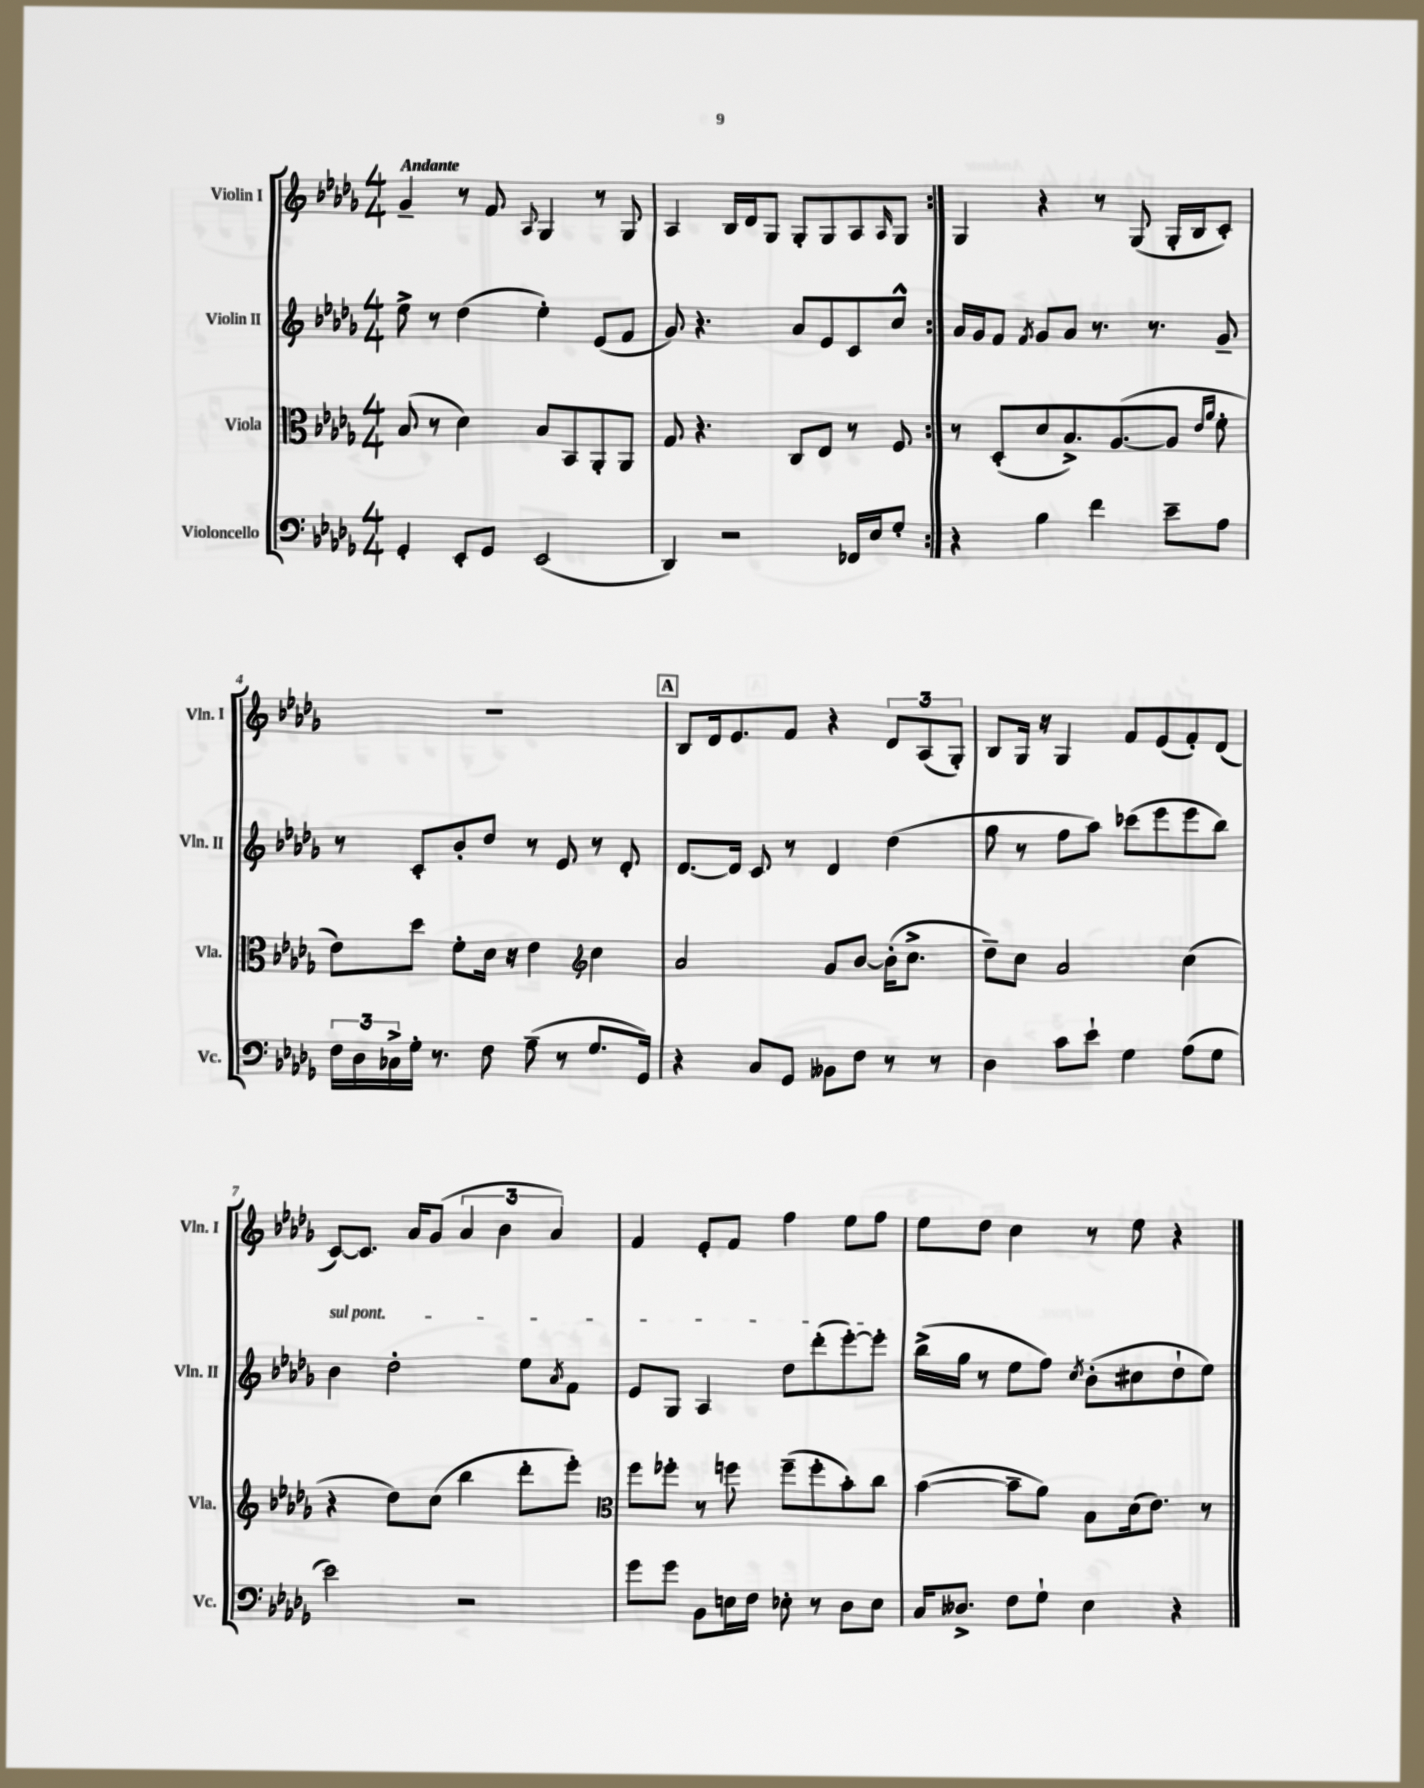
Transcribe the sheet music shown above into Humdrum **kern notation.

**kern	**kern	**kern	**kern
*staff4	*staff3	*staff2	*staff1
*clefF4	*clefC3	*clefG2	*clefG2
*k[b-e-a-d-g-]	*k[b-e-a-d-g-]	*k[b-e-a-d-g-]	*k[b-e-a-d-g-]
*M4/4	*M4/4	*M4/4	*M4/4
4GG-'	(8B-	8ee-^	4g-~
.	8r	8r	.
8EE-'	4d-)	(4dd-	8r
8GG-	.	.	8f
.	.	.	8qqA-
(2EE-	8B-	4ee-')	4G-
.	8BB-	.	.
.	8AA-'	(8e-	8r
.	8AA-	8f	8G-
=	=	=	=
4DD-)	8G-	8g-)	4A-
.	4.r	4.r	.
2r	.	.	16B-
.	.	.	16d-
.	.	.	8G-
.	8C	8a-	8G-'
.	8E-	8e-	8G-
16FF-	8r	8c	8A-
16E-	.	.	.
.	.	.	16qqA-
8G-'	8F	8cc^^	8G-
=:|!	=:|!	=:|!	=:|!
4r	8r	16a-	4G-
.	.	16g-	.
.	(8D-'	8f	.
.	.	8qf	.
4B-	8d-	8g-	4r
.	8.B-^)	8a-	.
4f	.	8.r	8r
.	([8.A-	.	.
.	.	.	(8G-
.	.	8.r	.
8e-~	8A-]	.	16G-'
.	.	.	16B-
.	16qqe-	.	.
.	16qqa-	.	.
8A-	8f'	8g-~	8c')
=	=	=	=
24F	8e-)	8r	1r
24D-	.	.	.
24C-^	.	.	.
16G-'	8dd-	8c'	.
8.r	.	.	.
.	8f'	8b-'	.
8F	16d-	8dd-	.
.	16r	.	.
(8A-~	4e-	8r	.
8r	.	8e-	.
*	*clefG2	*	*
8.G-	4cc	8r	.
.	.	8d-'	.
16GG-)	.	.	.
=	=	=	=
4r	2a-	[8.d-	8B-
.	.	.	16d-
.	.	16d-]	8.e-
8C	.	8c	.
8GG-	.	8r	8f
8BB--	8g-	4d-	4r
8F	[8b-	.	.
8r	(16b-']	(4dd-	12d-
.	8.cc^	.	.
.	.	.	(12A-
8r	.	.	.
.	.	.	12G-')
=	=	=	=
4D-	8dd-~)	8gg-	8B-
.	8cc	8r	16G-
.	.	.	16r
8c	2a-	8ff	4G-
8e-`	.	8aa-)	.
4G-	.	(8ccc-	8f
.	.	8eee-	(8e-
(8A-	(4cc	8eee-	8f')
8G-	.	8bb-)	(8d-
=	=	=	=
2e-)	4r	4b-	[8c)
.	.	.	8.c]
.	8dd-)	2dd-'	.
.	.	.	16a-
.	(8cc	.	(8g-
2r	4bb-	.	6a-
.	.	.	6b-
.	8ddd-'	8ee-	.
.	.	.	6a-)
.	.	8qa-	.
.	8eee-')	8f	.
=	=	=	=
*	*clefC3	*	*
8g-	8ff	8e-	4f
8g-	8ff-'	8G-	.
8BB-	8r	4A-	8e-'
16E	8ff	.	8f
16F	.	.	.
8E-'	(8ff~	8dd-	4ff
8r	8ff'	(8ddd-'	.
8D-	8b-')	[8eee-')	8ee-
8E-	8cc	8eee-']	8ff
=	=	=	=
16C	([4b-	(16bb-^	8ee-
8.D--^	.	16gg-	.
.	.	8r	8dd-
8F	8b-~]	8ee-	4cc
8G-`	8a-)	8ff)	.
.	.	8qcc	.
4E-	8B-	(8b-'	8r
.	(16d-	8cc#	8ee-
.	8.e-)	.	.
4r	.	8dd-`	4r
.	8r	8ee-)	.
==	==	==	==
*-	*-	*-	*-
